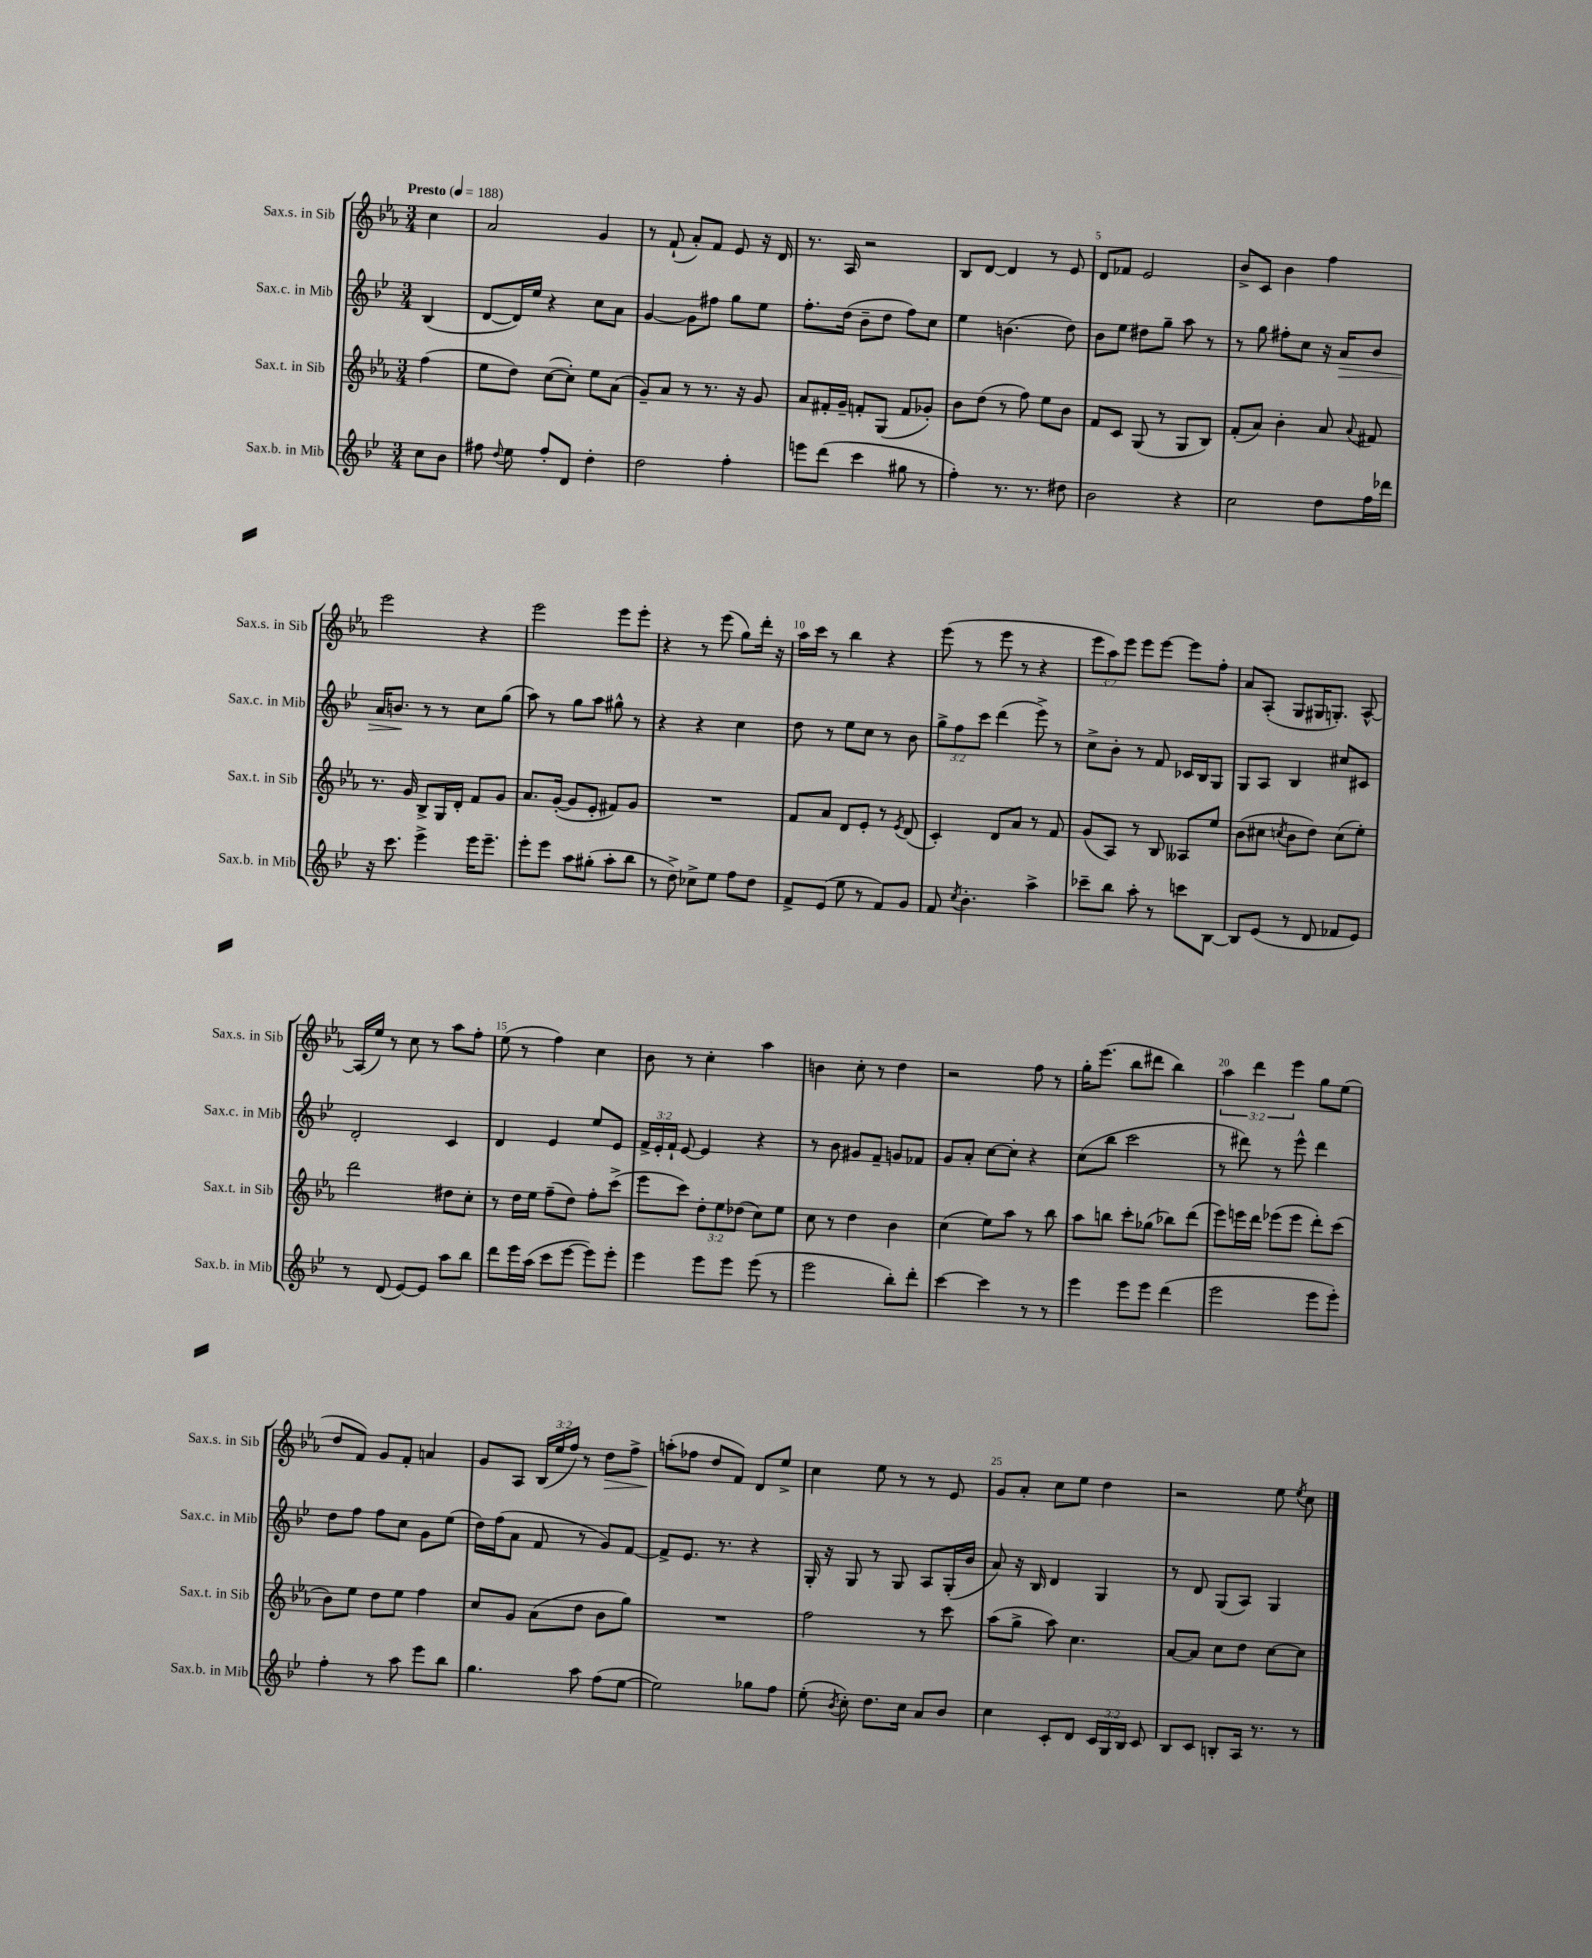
<<
\new StaffGroup <<
\new Staff = "s0" \with { instrumentName = "Sax.s. in Sib" shortInstrumentName = "Sax.s. in Sib" } {
    \clef treble \key ees \major \numericTimeSignature \time 3/4 \override Staff.TupletNumber.text = #tuplet-number::calc-fraction-text \partial 4 \tempo "Presto" 4 = 188
    \autoBeamOff c''4 |
    aes'2 g'4 |
    r8 f'8-!( aes'8[-.) f'8] ees'8 r16 d'16 |
    r8. aes16 r2 |
    bes8[ d'8]~ d'4 r8 ees'8 |
    d'8[ fes'8] ees'2 |
    bes'8[-> c'8] bes'4 f''4 |
    ees'''2 r4 |
    ees'''2 ees'''8[ ees'''8]-. |
    r4 r8 ees'''8( g''8[) d'''16]-. r16 |
    aes''16[ c'''16] r8 bes''4 r4 |
    ees'''8( r8 ees'''8 r8 r4 |
    \tuplet 3/2 { ees'''8[ aes''8) ees'''8] } ees'''8[ ees'''8]~ ees'''8[ f''8]-. |
    aes'8[ aes8]-.( g8[ gis16 g8.]-.) aes8~-^ |
    aes16[( ees''16]) r8 c''8 r8 aes''8[ f''8]-. |
    ees''8( r8 f''4) c''4 |
    bes'8 r8 c''4-. aes''4 |
    b'4 c''8-. r8 d''4 |
    r2 f''8 r8 |
    g''16[-. ees'''8.]( bes''8[ dis'''8] bes''4) |
    \tuplet 3/2 { aes''4 d'''4 ees'''4 } g''8[ ees''8]( |
    d''8[ f'8]) g'8[ f'8]-. a'4 |
    g'8[ aes8] \tuplet 3/2 { bes16[( ees''16 f''16]) } r8 d''8[\> f''8]-> |
    a''8[-.\!( fes''8] d''8[ f'8]) d'8[ ees''8]-> |
    c''4 ees''8 r8 r8 ees'8 |
    g'8[ aes'8]-. c''8[ ees''8] d''4 |
    r2 ees''8 \acciaccatura { ees''8 } c''8 \bar "|." |
}
\new Staff = "s1" \with { instrumentName = "Sax.c. in Mib" shortInstrumentName = "Sax.c. in Mib" } {
    \clef treble \key bes \major \numericTimeSignature \time 3/4 \override Staff.TupletNumber.text = #tuplet-number::calc-fraction-text \partial 4
    \autoBeamOff bes4( |
    d'8[~ d'16) ees''16] r4 c''8[ a'8] |
    g'4~ g'8[ fis''8] g''8[ ees''8] |
    f''8.[-. d''16]( bes'8[-- d''8] f''8[) c''8] |
    ees''4 b'4.( d''8) |
    bes'8[ ees''8] dis''8[ g''8]-- a''8 r8 |
    r8 g''8 fis''8[-. c''8] r16 a'16[\> bes'8] |
    a'16[ b'8.]\! r8 r8 c''8[ g''8]( |
    a''8) r8 g''8[ a''8] gis''8-^ r8 |
    r4 r4 c''4 |
    d''8 r8 ees''8[ c''8] r8 bes'8 |
    \tuplet 3/2 { g''8[-> f''8 c'''8] } d'''4( ees'''8->) r8 |
    c''8[-> bes'8]-. r8 f'8 ces'16[ bes16 g8] |
    g8[ a8] bes4 cis''8[ cis'8] |
    d'2-. c'4 |
    d'4 ees'4 ees''8[ ees'8] |
    \tuplet 3/2 { f'16[-> ees'16-. f'16]-! } ees'8~ ees'4 r4 |
    r8 bes'8 gis'8[ f'8]-- g'8[ fes'8] |
    g'8[ a'8]-. c''8[~ c''8]-. r4 |
    c''8[( bes''8] c'''2 |
    r8 dis'''8) r8 ees'''8-^ dis'''4 |
    d''8[ f''8] f''8[ c''8] g'8[ ees''8]( |
    d''16[) f''16( a'8] f'8 r8 g'8[) f'8]~ |
    f'8[-> ees'8.] r8. r4 |
    g16-. r16 g8 r8 g8 a8[ g16-.( bes'16] |
    a'8) r16 bes16 d'4 g4 |
    r8 d'8 g8[( a8]) g4 \bar "|." |
}
\new Staff = "s2" \with { instrumentName = "Sax.t. in Sib" shortInstrumentName = "Sax.t. in Sib" } {
    \clef treble \key ees \major \numericTimeSignature \time 3/4 \override Staff.TupletNumber.text = #tuplet-number::calc-fraction-text \partial 4
    \autoBeamOff f''4( |
    ees''8[ d''8]) c''8[~( c''8]-.) ees''8[ aes'8]( |
    g'8[--) aes'8] r8 r8. r16 g'8 |
    aes'8[ fis'16-. g'16]-- f'8[-. g8]( f'8[ ges'8]-.) |
    bes'8[ d''8]( r8 f''8) ees''8[ bes'8] |
    f'8[ c'8] g8( r8 g8[ bes8]) |
    f'8[-.( aes'8]) bes'4-. aes'8 \appoggiatura { aes'8 } fis'8 |
    r8. g'16 bes8[-> g16 d'16]-. f'8[ g'8] |
    aes'8.[ g'16]~-.( g'8[ ees'8]-. fis'8[) g'8] |
    R2. |
    f'8[ aes'8] d'8[ ees'8]-. r8 \acciaccatura { ees'8 } d'8( |
    c'4-.) d'8[ aes'8] r8 f'8 |
    g'8[( aes8]) r8 bes8 aeses8[ ees''8] |
    bes'8[( cis''8] \acciaccatura { c''8 } bes'8[ d''8]) c''8[( ees''8]-.) |
    d'''2 dis''8[ c''8]-. |
    r8 d''16[ ees''16] f''8[--( d''8]) f''8[-. c'''8]->( |
    ees'''8[ c'''8]) \tuplet 3/2 { d''8[-. ees''8 des''8]( } c''8[) ees''8] |
    c''8 r8 d''4 bes'4 |
    c''4( ees''8[) aes''8] r8 bes''8 |
    aes''8[ b''8] c'''8[-. ges''8]( bes''8[) d'''8]( |
    ees'''8[) e'''16 d'''16] ees'''8[( ees'''8] d'''8[-.) c'''8]( |
    bes'8[) ees''8] d''8[ ees''8] f''4 |
    c''8[ g'8] aes'8[( d''8] bes'8[ g''8]) |
    R2. |
    f''2 r8 c'''8 |
    aes''8[( g''8]-> aes''8) c''4. |
    aes'8[~ aes'8] c''8[ d''8] c''8[~ c''8] \bar "|." |
}
\new Staff = "s3" \with { instrumentName = "Sax.b. in Mib" shortInstrumentName = "Sax.b. in Mib" } {
    \clef treble \key bes \major \numericTimeSignature \time 3/4 \override Staff.TupletNumber.text = #tuplet-number::calc-fraction-text \partial 4
    \autoBeamOff c''8[ bes'8] |
    fis''8 \appoggiatura { d''8 } ees''8 fis''8[-. d'8] d''4-. |
    d''2 f''4-. |
    e'''8[ d'''8]( c'''4 gis''8 r8 |
    f''4-.) r8. r8. dis''8 |
    bes'2 r4 |
    c''2 d''8[ f''16 des'''16] |
    r16 c'''8. ees'''4-> ees'''16[ ees'''8.]-- |
    ees'''8[-. ees'''8] a''8[ gis''8]-.( a''8[-. bes''8] |
    r8 d''8->) ces''8[-> ees''8] f''8[ d''8] |
    f'8[-> ees'8]( ees''8 r8 f'8[) g'8] |
    f'8 \acciaccatura { c''8 } bes'4.-. a''4-> |
    ces'''8[-- bes''8] a''8-. r8 c'''8[ bes8]~ |
    bes8[ ees'8]( r8 d'8 fes'8[ ees'8]) |
    r8 d'8( ees'8[~) ees'8] a''8[ bes''8] |
    d'''8[ ees'''16 a''16]( c'''8[ ees'''8]~ ees'''8[) ees'''8]-. |
    ees'''4 ees'''8[ ees'''8] ees'''8( r8 |
    ees'''2 bes''8[-.) d'''8]-. |
    c'''4~ c'''4 r8 r8 |
    ees'''4 ees'''8[ ees'''8] d'''4( |
    ees'''2 ees'''8[ ees'''8]-.) |
    f''4-. r8 a''8 ees'''8[ bes''8] |
    g''4. a''8 f''8[( ees''8]~ |
    ees''2) ges''8[ f''8] |
    ees''8-.( \acciaccatura { bes'8 } c''8-.) d''8.[ c''16] a'8[ bes'8] |
    c''4 c'8[-. d'8] \tuplet 3/2 { c'16[ g16 bes16] } c'8 |
    bes8[ c'8] b8[-. a16] r8. r8 \bar "|." |
}
>>
>>
\layout { \context { \Score \override BarNumber.break-visibility = ##(#f #t #t) barNumberVisibility = #(every-nth-bar-number-visible 5) } }
